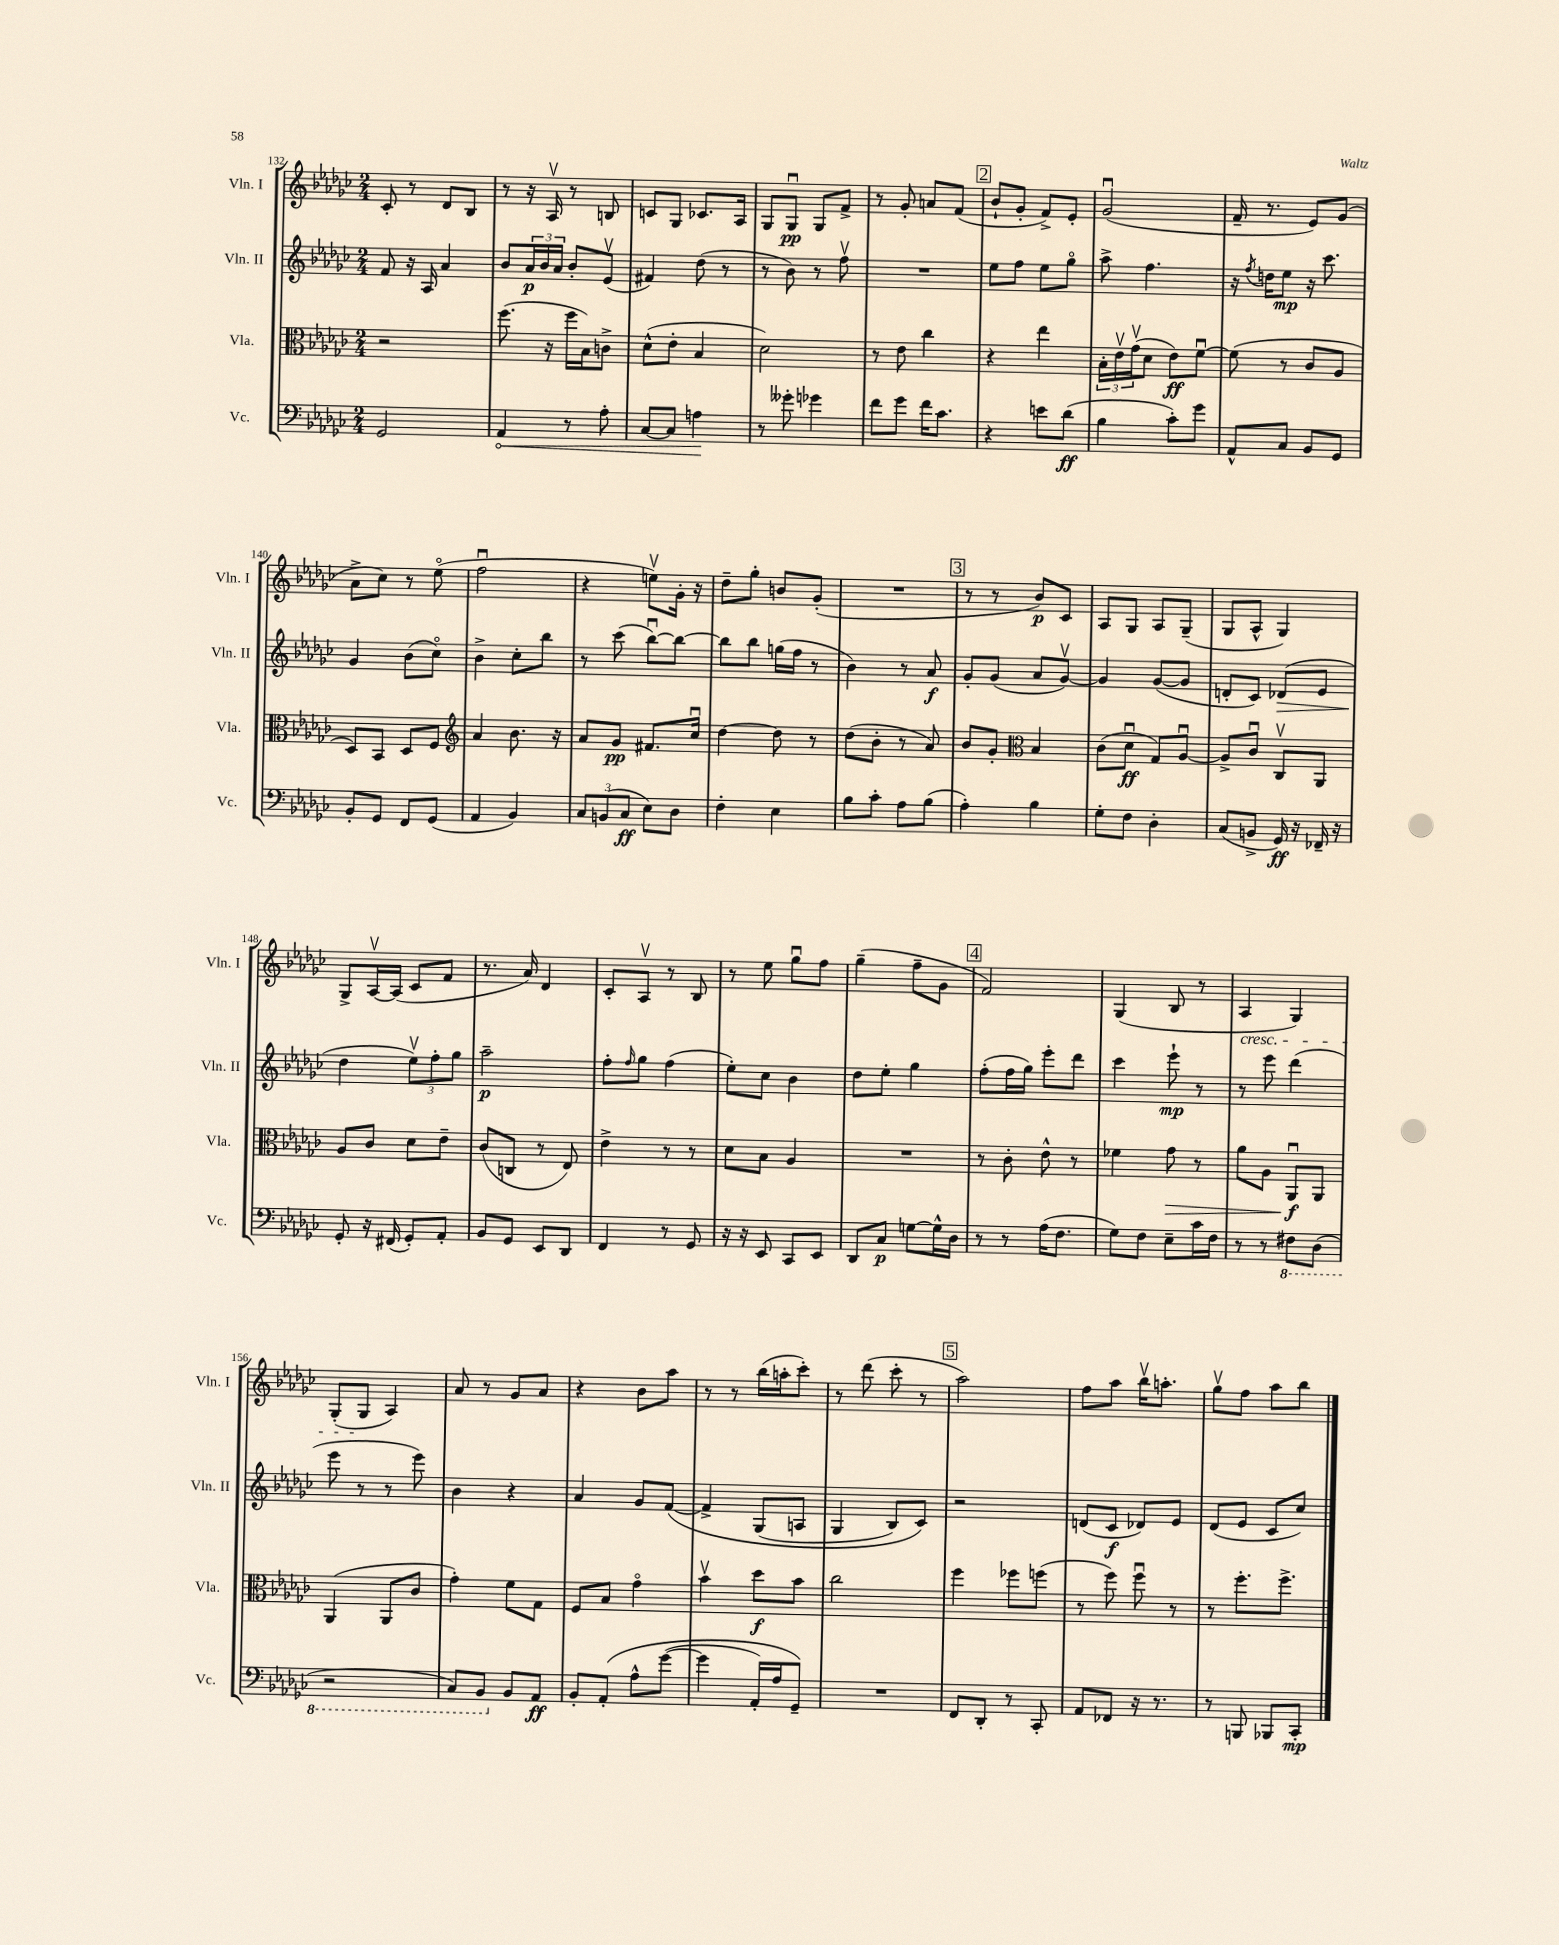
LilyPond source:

<<
\new StaffGroup <<
\new Staff = "s0" \with { instrumentName = "Vln. I" shortInstrumentName = "Vln. I" } {
    \clef treble \key ges \major \numericTimeSignature \time 2/4
    ces'8-. r8 des'8 bes8 |
    r8 r16 aes16\upbow r8 b8 |
    c'8 ges8 ces'8. aes16 |
    ges8 ges8\downbow\pp ges8 f'8-> |
    r8 ges'8-. a'8 f'8( |
    \mark \markup { \box "2" } bes'8-! ges'8-. f'8->) ees'8-. |
    ges'2\downbow( |
    f'16-- r8. ees'8) ges'8( |
    aes'8-> ces''8) r8 ees''8\flageolet( |
    f''2\downbow |
    r4 e''8\upbow) ges'16-. r16 |
    des''8-- ges''8-. b'8 ges'8-.( |
    R2 |
    \mark \markup { \box "3" } r8 r8 bes'8\p) ces'8 |
    aes8 ges8 aes8 ges8--( |
    ges8 aes8-^ ges4) |
    ges8-> aes16~\upbow aes16( ces'8 f'8 |
    r8. aes'16) des'4 |
    ces'8-. aes8\upbow r8 bes8 |
    r8 ees''8 ges''8\downbow f''8 |
    ges''4--( f''8-- ges'8 |
    \mark \markup { \box "4" } f'2) |
    ges4( bes8 r8 |
    aes4\cresc ges4) |
    ges8-.( ges8\! aes4) |
    aes'8 r8 ges'8 aes'8 |
    r4 bes'8 aes''8 |
    r8 r8 bes''16( a''16-. ces'''8-.) |
    r8 des'''8( ces'''8-. r8 |
    \mark \markup { \box "5" } aes''2) |
    f''8 aes''8 bes''16\upbow a''8.-. |
    ges''8\upbow f''8 aes''8 bes''8 \bar "|." |
}
\new Staff = "s1" \with { instrumentName = "Vln. II" shortInstrumentName = "Vln. II" } {
    \clef treble \key ges \major \numericTimeSignature \time 2/4
    f'8 r16 aes16 aes'4 |
    bes'8 \tuplet 3/2 { aes'16\p bes'16 aes'16 } bes'8-. ees'8\upbow( |
    fis'4) des''8( r8 |
    r8 bes'8) r8 f''8\upbow |
    R2 |
    \mark \markup { \box "2" } ees''8 f''8 ees''8 ges''8\flageolet |
    aes''8-> f''4. |
    r16 \acciaccatura { f''8 } d''16 ees''8\mp r16 ces'''8. |
    ges'4 bes'8( ces''8\flageolet) |
    bes'4-> ces''8-. bes''8 |
    r8 ces'''8( bes''8~\downbow) bes''8~ |
    bes''8 bes''8 g''16( f''16 r8 |
    bes'4) r8 aes'8\f |
    \mark \markup { \box "3" } ges'8-. ges'8( aes'8 ges'8~\upbow) |
    ges'4 ges'8~( ges'8 |
    d'8-. ces'8) des'8\>( ees'8 |
    des''4\! \tuplet 3/2 { ees''8\upbow) f''8-. ges''8 } |
    aes''2--\p |
    f''8-. \grace { f''16 } ges''8 f''4( |
    ees''8-.) ces''8 bes'4 |
    des''8 ees''8-. ges''4 |
    \mark \markup { \box "4" } f''8-.( f''16 ges''16) ees'''8-. des'''8 |
    ces'''4 ees'''8-!\mp r8 |
    r8 ees'''8 des'''4( |
    ees'''8 r8 r8 ees'''8) |
    bes'4 r4 |
    aes'4 ges'8 f'8~\( |
    f'4-> ges8( a8 |
    ges4 bes8) ces'8\) |
    \mark \markup { \box "5" } r2 |
    d'8( ces'8\f des'8) ees'8 |
    des'8( ees'8 ces'8 ces''8) \bar "|." |
}
\new Staff = "s2" \with { instrumentName = "Vla." shortInstrumentName = "Vla." } {
    \clef alto \key ges \major \numericTimeSignature \time 2/4
    r2 |
    f''8.( r16 f''16 bes16) c'8-> |
    des'8-^( ees'8-. bes4 |
    des'2) |
    r8 ees'8 ces''4 |
    \mark \markup { \box "2" } r4 ees''4 |
    \tuplet 3/2 { bes16-. ees'16\upbow ges'16\upbow( } des'8 ees'8\ff) f'8~\downbow |
    f'8( r8 ces'8 aes8 |
    des8) bes,8 des8 f8 |
    \clef treble aes'4 bes'8. r16 |
    aes'8 ges'8\pp fis'8. ces''16\downbow |
    des''4~ des''8 r8 |
    des''8( bes'8-. r8 aes'8) |
    \mark \markup { \box "3" } bes'8 ges'8-. \clef alto bes4 |
    ces'8( des'8\downbow\ff ges8) aes8~\downbow |
    aes8-> ces'8\downbow ces8\upbow aes,8 |
    aes8 ces'8 des'8 ees'8-- |
    ces'8( c8 r8 ees8) |
    ees'4-> r8 r8 |
    des'8 bes8 aes4 |
    R2 |
    \mark \markup { \box "4" } r8 ces'8-. ees'8-^ r8 |
    fes'4 ges'8\> r8 |
    aes'8 aes8 aes,8\downbow\f\! aes,8 |
    aes,4( aes,8 ces'8 |
    ges'4-.) f'8 ges8 |
    f8 bes8 ges'4\flageolet |
    bes'4\upbow des''8\f bes'8 |
    ces''2 |
    \mark \markup { \box "5" } f''4 fes''8 f''8( |
    r8 f''8) f''8\downbow r8 |
    r8 f''8.-. f''8.-> \bar "|." |
}
\new Staff = "s3" \with { instrumentName = "Vc." shortInstrumentName = "Vc." } {
    \clef bass \key ges \major \numericTimeSignature \time 2/4
    ges,2 |
    \once \override Hairpin.circled-tip = ##t aes,4\< r8 aes8-. |
    ces8~ ces8 a4\! |
    r8 geses'8-. ges'4 |
    f'8 ges'8 f'16 ces'8. |
    \mark \markup { \box "2" } r4 e'8 des'8\ff( |
    bes4 ces'8-.) ges'8 |
    aes,8-^ ces8 bes,8 ges,8 |
    bes,8-. ges,8 f,8 ges,8( |
    aes,4 bes,4) |
    \tuplet 3/2 { ces8 b,8( ces8\ff } ees8) des8 |
    f4-. ees4 |
    bes8 ces'8-. aes8 bes8( |
    \mark \markup { \box "3" } aes4-.) bes4 |
    ges8-. f8 des4-. |
    ces8( b,8-> ges,16\ff) r16 fes,16-- r16 |
    ges,8-. r16 fis,16( ges,8-.) aes,8-. |
    bes,8 ges,8 ees,8 des,8 |
    f,4 r8 ges,8 |
    r16 r16 ees,8 ces,8 ees,8 |
    des,8 ces8\p g8~ g16-^ des16 |
    \mark \markup { \box "4" } r8 r8 aes16( f8. |
    ges8) f8 ees8-- ces'16 f16 |
    r8 r8 \ottava #-1 fis,8 des,8( |
    r2 |
    ces,8) bes,,8 \ottava #0 bes,8 aes,8\ff |
    bes,8-. aes,8-.\( aes8-^ ges'8~( |
    ges'4 aes,16-.) aes16 ges,8--\) |
    R2 |
    \mark \markup { \box "5" } f,8 des,8-. r8 ces,8-. |
    aes,8 fes,8 r16 r8. |
    r8 b,,8 bes,,8 ces,8-.\mp \bar "|." |
}
>>
>>
\layout { \context { \Score currentBarNumber = #132 } }
